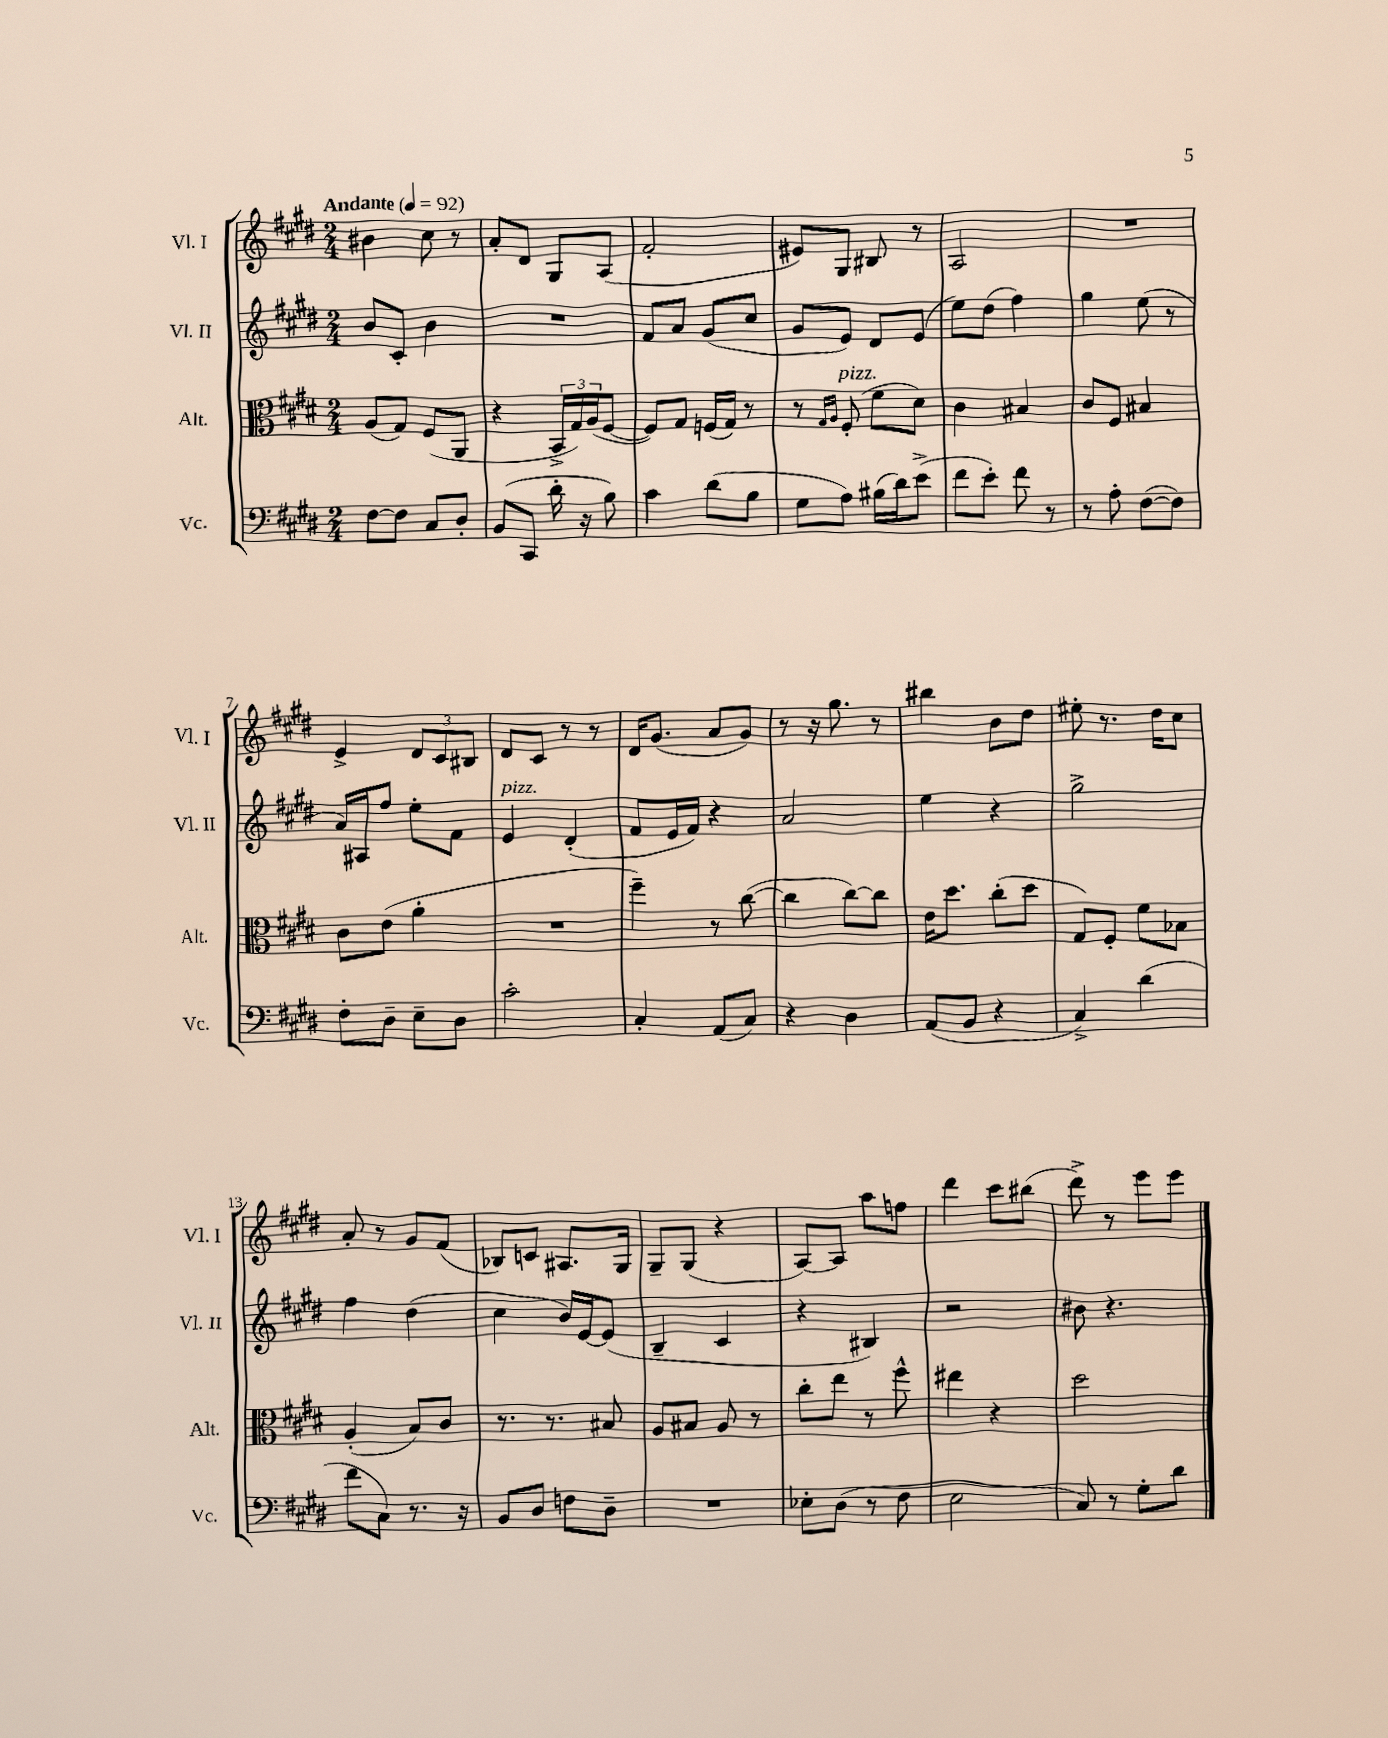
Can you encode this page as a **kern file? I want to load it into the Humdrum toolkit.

**kern	**kern	**kern	**kern
*staff4	*staff3	*staff2	*staff1
*clefF4	*clefC3	*clefG2	*clefG2
*k[f#c#g#d#]	*k[f#c#g#d#]	*k[f#c#g#d#]	*k[f#c#g#d#]
*M2/4	*M2/4	*M2/4	*M2/4
*MM92	*MM92	*MM92	*MM92
[8F#	(8A	8b	4b#
8F#]	8G#)	8c#'	.
8C#	(8F#	4b	8cc#
8D#'	8AA	.	8r
=	=	=	=
(8BB	4r	2r	8a'
8CC#	.	.	8d#
16d#'	24BB^	.	8G#
.	24G#)	.	.
16r	.	.	.
.	(24A	.	.
8B)	[8F#	.	(8A
=	=	=	=
4c#	8F#])	8f#	2f#'
.	8G#	8a	.
(8d#	(16F	(8g#	.
.	16G#)	.	.
8B	8r	8cc#	.
=	=	=	=
8G#	8r	8g#	8e#)
.	16qqG#	.	.
.	16qqA	.	.
8A)	(8F#'	8e)	8G#
(16B#	8f#	8d#	8B#
16d#)	.	.	.
(8e^	8d#)	(8e	8r
=	=	=	=
8f#	4c#	8ee)	2A
8e')	.	(8dd#	.
8f#	4B#	4ff#)	.
8r	.	.	.
=	=	=	=
8r	8c#	4gg#	2r
8A'	8F#	.	.
([8F#	4B#	(8ee	.
8F#])	.	8r	.
=	=	=	=
8F#'	8c#	16a)	4e^
.	.	16A#	.
8D#~	(8e	8ff#	.
8E~	4a'	8ee'	12d#
.	.	.	12c#
8D#	.	8f#	.
.	.	.	12B#
=	=	=	=
2c#'	2r	4e	8d#
.	.	.	8c#
.	.	(4d#'	8r
.	.	.	8r
=	=	=	=
4C#'	4ff#~)	8f#	16d#
.	.	.	(8.g#
.	.	16e	.
.	.	16f#)	.
(8AA	8r	4r	8a
8C#)	([8cc#	.	8g#)
=	=	=	=
4r	4cc#]	2a	8r
.	.	.	16r
.	.	.	8.gg#
4D#	[8cc#)	.	.
.	8cc#]	.	8r
=	=	=	=
(8AA	16e	4ee	4bb#
.	8.dd#	.	.
8BB	.	.	.
4r	(8cc#'	4r	8b
.	8dd#	.	8dd#
=	=	=	=
4C#^)	8G#)	2gg#^	8ee#'
.	8F#'	.	8.r
(4d#	8f#	.	.
.	.	.	16dd#
.	8B-	.	8cc#
=	=	=	=
8f#	(4A'	4ff#	8a'
8C#)	.	.	8r
8.r	8B)	(4dd#	8g#
.	8c#	.	(8f#
16r	.	.	.
=	=	=	=
8BB	8.r	4cc#	8B-)
8D#	.	.	8c
.	8.r	.	.
8F	.	16b)	8.A#
.	.	[16e	.
8D#~	8B#	(8e]	.
.	.	.	16G#
=	=	=	=
2r	8A	4B~	8G#~
.	8B#	.	(8G#
.	8A	4c#	4r
.	8r	.	.
=	=	=	=
8E-'	8cc#'	4r	[8A)
(8D#	8ee	.	8A]
8r	8r	4B#)	8aa
8F#	8ff#^^	.	8ff
=	=	=	=
2E	4ee#	2r	4ddd#
.	4r	.	8ccc#
.	.	.	(8bb#
=	=	=	=
8C#)	2dd#	8b#	8ddd#^)
8r	.	4.r	8r
8G#'	.	.	8eee
8d#	.	.	8eee
==	==	==	==
*-	*-	*-	*-
